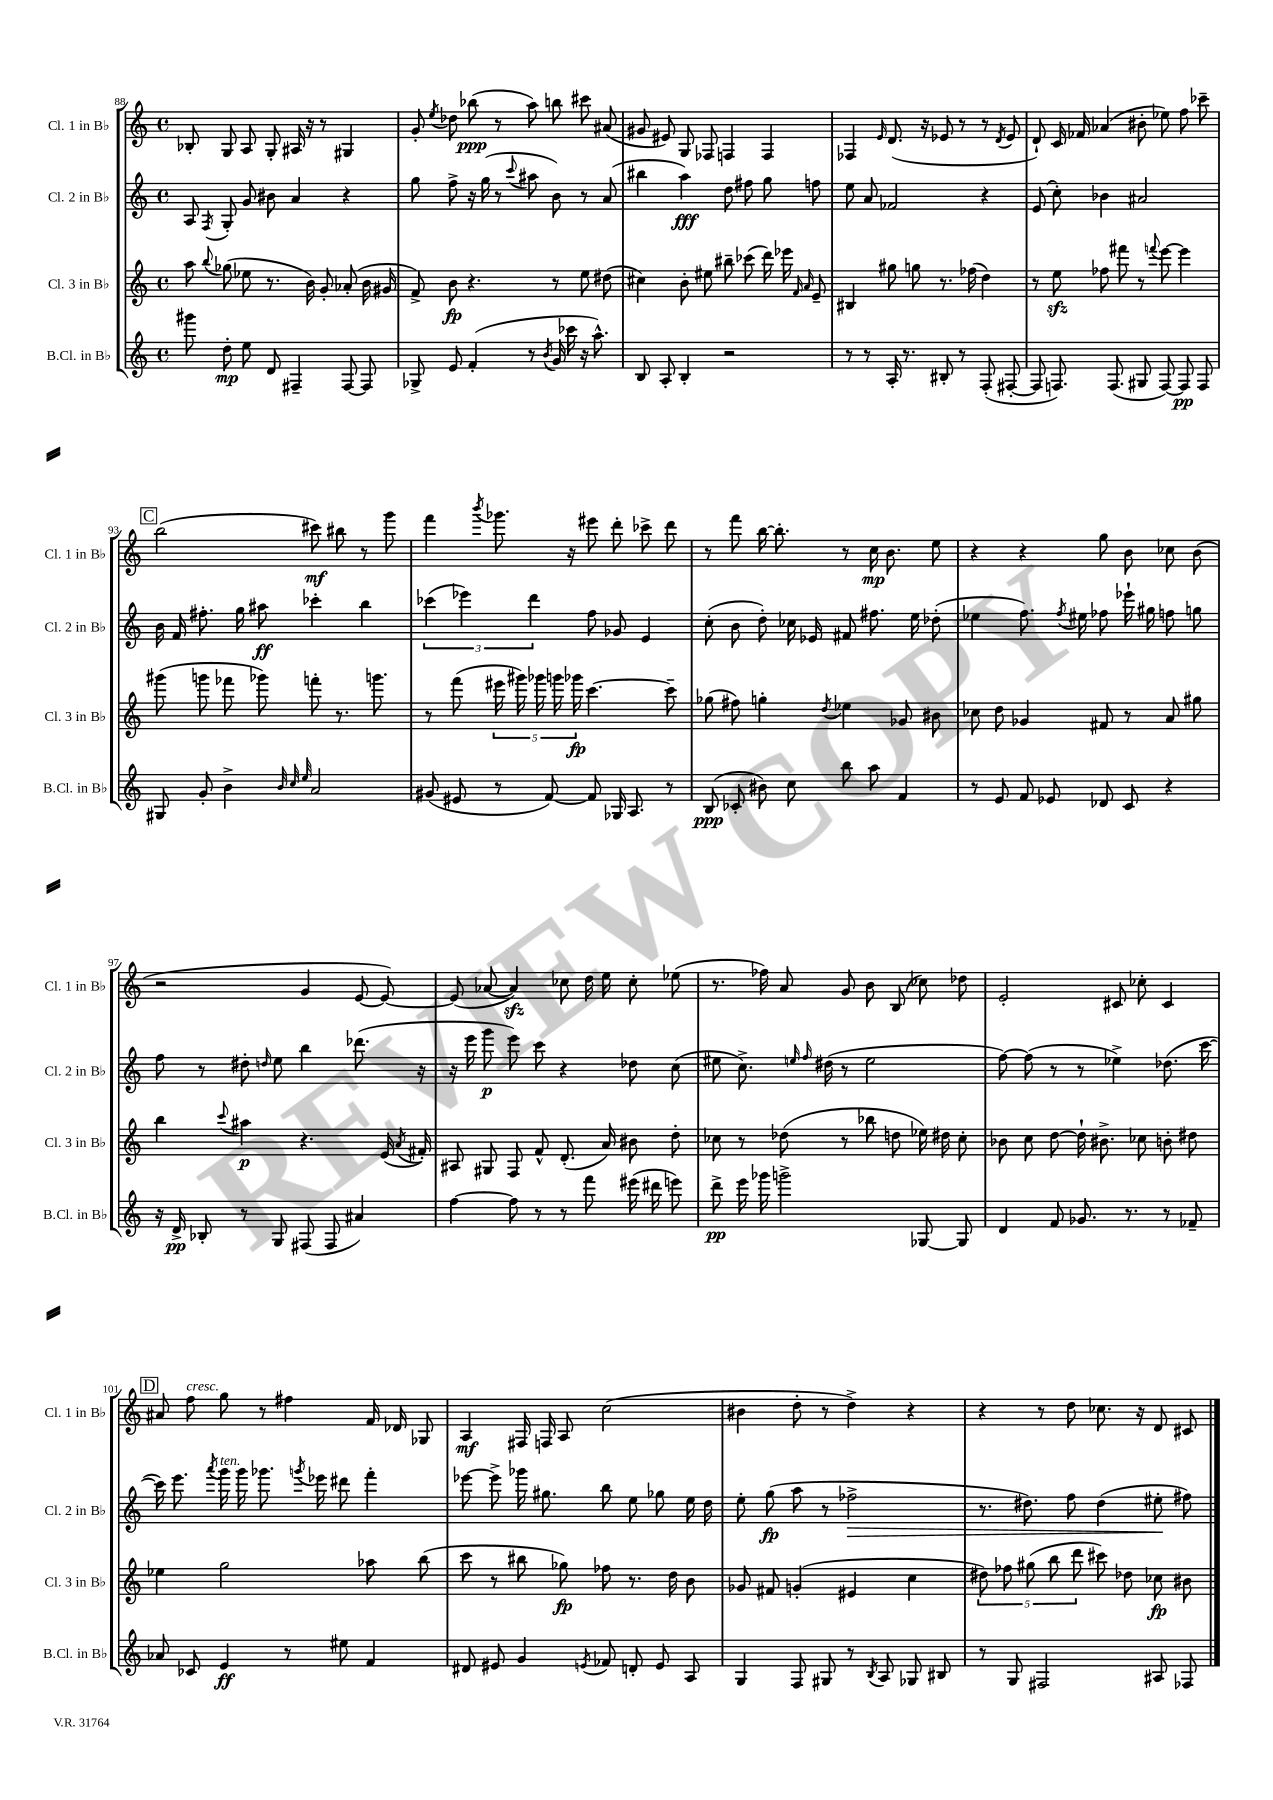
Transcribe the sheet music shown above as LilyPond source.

<<
\new StaffGroup <<
\new Staff = "s0" \with { instrumentName = "Cl. 1 in Bb" shortInstrumentName = "Cl. 1 in Bb" } {
    \clef treble \key c \major \defaultTimeSignature \time 4/4
    \autoBeamOff bes8-. g8 a8 g8-. ais16 r16 r8 gis4 |
    g'8-. \acciaccatura { e''8 } des''8 bes''8\ppp( r8 a''8) b''8 cis'''8 ais'8( |
    gis'8 eis'8) g8 fes8 f4 f4 |
    fes4 \grace { e'16 } d'8.( r16 ees'8 r8 r8 \acciaccatura { d'8 } ees'8 |
    d'8-!) c'16 fes'16 aes'4( bis'8-. ees''8) f''8 ces'''8-- |
    \mark \markup { \box "C" } b''2( cis'''8\mf) bis''8 r8 g'''8 |
    f'''4 \acciaccatura { b'''8 } ges'''8. r16 eis'''8 d'''8-. ces'''8-> d'''8 |
    r8 f'''8 b''16~ b''8.-. r8 c''16\mp b'8. e''8 |
    r4 r4 g''8 b'8 ces''8 b'8( |
    r2 g'4 e'8~ e'8~) |
    e'8( aes'8~ aes'4\sfz) ces''8 d''16 e''16 ces''8-. ees''8( |
    r8. fes''16) a'8 g'8 b'8 b8( ces''8) des''8 |
    e'2-. cis'8 ces''8-. cis'4 |
    \mark \markup { \box "D" } ais'8 f''8^\markup { \italic "cresc." } g''8 r8 fis''4 f'16 des'16 ges8 |
    a4\mf fis16 f16 a8 c''2( |
    bis'4 d''8-. r8 d''4->) r4 |
    r4 r8 d''8 ces''8. r16 d'8 cis'8 \bar "|." |
}
\new Staff = "s1" \with { instrumentName = "Cl. 2 in Bb" shortInstrumentName = "Cl. 2 in Bb" } {
    \clef treble \key c \major \defaultTimeSignature \time 4/4
    \autoBeamOff a8 \acciaccatura { f8 } g8-. g'8 bis'8 a'4 r4 |
    g''8 f''8-> r16 g''16( r8 \appoggiatura { c'''8 } ais''8 b'8) r8 a'8( |
    bis''4 a''4\fff) d''8 fis''8 g''8 f''8 |
    e''8 a'8 fes'2 r4 |
    e'8( c''8-.) bes'4 ais'2 |
    \mark \markup { \box "C" } b'16 f'16 fis''8.-. g''16 ais''8\ff ces'''4-. b''4 |
    \tuplet 3/2 { ces'''4( ees'''4) d'''4 } f''8 ges'8 e'4 |
    c''8-.( b'8 d''8-.) ces''16 ees'16 fis'8 fis''8. e''16 des''8-.( |
    ees''4 f''8.) \acciaccatura { f''8 } eis''16 fes''8 ees'''16-! gis''16 f''8 g''8 |
    f''8 r8 dis''8-. \grace { d''16 } e''8 b''4 des'''8.( r16 |
    r16 e'''16 g'''8\p e'''8) c'''8 r4 des''8 c''8( |
    eis''8 c''8.->) \grace { e''16 f''16 } dis''16( r8 e''2 |
    f''8~) f''8( r8 r8 ees''4->) des''8.( c'''16~ |
    \mark \markup { \box "D" } c'''16) e'''8. \acciaccatura { a'''8 } g'''16^\markup { \italic "ten." } g'''16 ges'''8. \acciaccatura { g'''8 } ees'''16 dis'''8 f'''4-. |
    ees'''8~ ees'''8-> ges'''16 gis''8. b''8 e''8 ges''8 e''16 d''16 |
    e''8-. g''8\fp( a''8 r8 fes''2->\> |
    r8. dis''8.) f''8 dis''4( eis''8-.\! fis''8) \bar "|." |
}
\new Staff = "s2" \with { instrumentName = "Cl. 3 in Bb" shortInstrumentName = "Cl. 3 in Bb" } {
    \clef treble \key c \major \defaultTimeSignature \time 4/4
    \autoBeamOff a''8 \appoggiatura { b''8 } ges''8( ees''8 r8. b'16) g'8-. aes'8-.( b'16 gis'16 |
    f'8->) b'8\fp r4. r8 e''8 dis''8( |
    cis''4) b'8-. eis''8 bis''8-- ces'''8( d'''16) ees'''16 \grace { f'16 a'16 } e'8-- |
    bis4 gis''8 g''8 r8. fes''16( d''4) |
    r8 e''8\sfz fes''8 fis'''8 r8 \appoggiatura { f'''8 } e'''8~ e'''4 |
    \mark \markup { \box "C" } gis'''8( g'''8 fes'''8 ges'''8) f'''8-. r8. g'''8. |
    r8 f'''8( \tuplet 5/4 { eis'''16 gis'''16) ges'''16 g'''16 ges'''16\fp } c'''4.~ c'''8-- |
    ges''8( fis''8) g''4-. \acciaccatura { d''8 } ees''4 ges'8 bis'8 |
    ces''8 d''8 ges'4 fis'8 r8 a'8 gis''8 |
    b''4 \appoggiatura { c'''8 } ais''4\p r4. e'16( \acciaccatura { a'8 } fis'16-.) |
    ais8 gis8 f8 f'8-^ d'8.-.( a'16) bis'8 d''8-. |
    ces''8 r8 des''8( r8 bes''8 d''8 ees''16) dis''16 ces''8-. |
    bes'8 c''8 d''8~ d''16-! bis'8.-> ces''8 b'8-. dis''8 |
    \mark \markup { \box "D" } ees''4 g''2 aes''8 b''8( |
    c'''8 r8 bis''8 ges''8\fp) fes''8 r8. d''16 b'8 |
    ges'8 fis'8 g'4-.( eis'4 c''4 |
    \tuplet 5/4 { dis''8) fes''8 gis''8( b''8 d'''8 } cis'''8) des''8 ces''8\fp bis'8 \bar "|." |
}
\new Staff = "s3" \with { instrumentName = "B.Cl. in Bb" shortInstrumentName = "B.Cl. in Bb" } {
    \clef treble \key c \major \defaultTimeSignature \time 4/4
    \autoBeamOff gis'''8 d''8-.\mp e''8 d'8 fis4-- fis8~ fis8 |
    ges8-> e'8 f'4-.( r8 \acciaccatura { b'8 } g'16 ces'''16 r16 a''8.-^) |
    b8 a8-. b4-. r2 |
    r8 r8 a16-. r8. bis8-. r8 f8-.( fis8~-. |
    fis8 f8.) f8.( gis8 f8~) f8\pp f8 |
    \mark \markup { \box "C" } gis8 g'8-. b'4-> \grace { b'32 c''32 e''32 } a'2 |
    gis'8( eis'8 r8 f'8~) f'8 ges16 a8. r8 |
    b8\ppp( ces'8-. bis'8) c''8 b''8 a''8 f'4 |
    r8 e'8 f'8 ees'8 des'8 c'8 r4 |
    r16 d'16->\pp bes8-. r8 g8 fis8( fis8 ais'4) |
    f''4~ f''8 r8 r8 f'''8 eis'''16( dis'''16 e'''8) |
    d'''8->\pp e'''16 ges'''16 g'''2-> ges8~ ges8 |
    d'4 f'8 ges'8. r8. r8 fes'8-- |
    \mark \markup { \box "D" } aes'8 ces'8 e'4\ff r8 eis''8 f'4 |
    dis'8 eis'8 g'4 \acciaccatura { e'8 } fes'8 d'8-. e'8 a8 |
    g4 f8 gis8 r8 \acciaccatura { b8 } a8 ges8 bis8 |
    r8 g8 fis2 ais8 fes8 \bar "|." |
}
>>
>>
\layout { \context { \Score currentBarNumber = #88 } }
